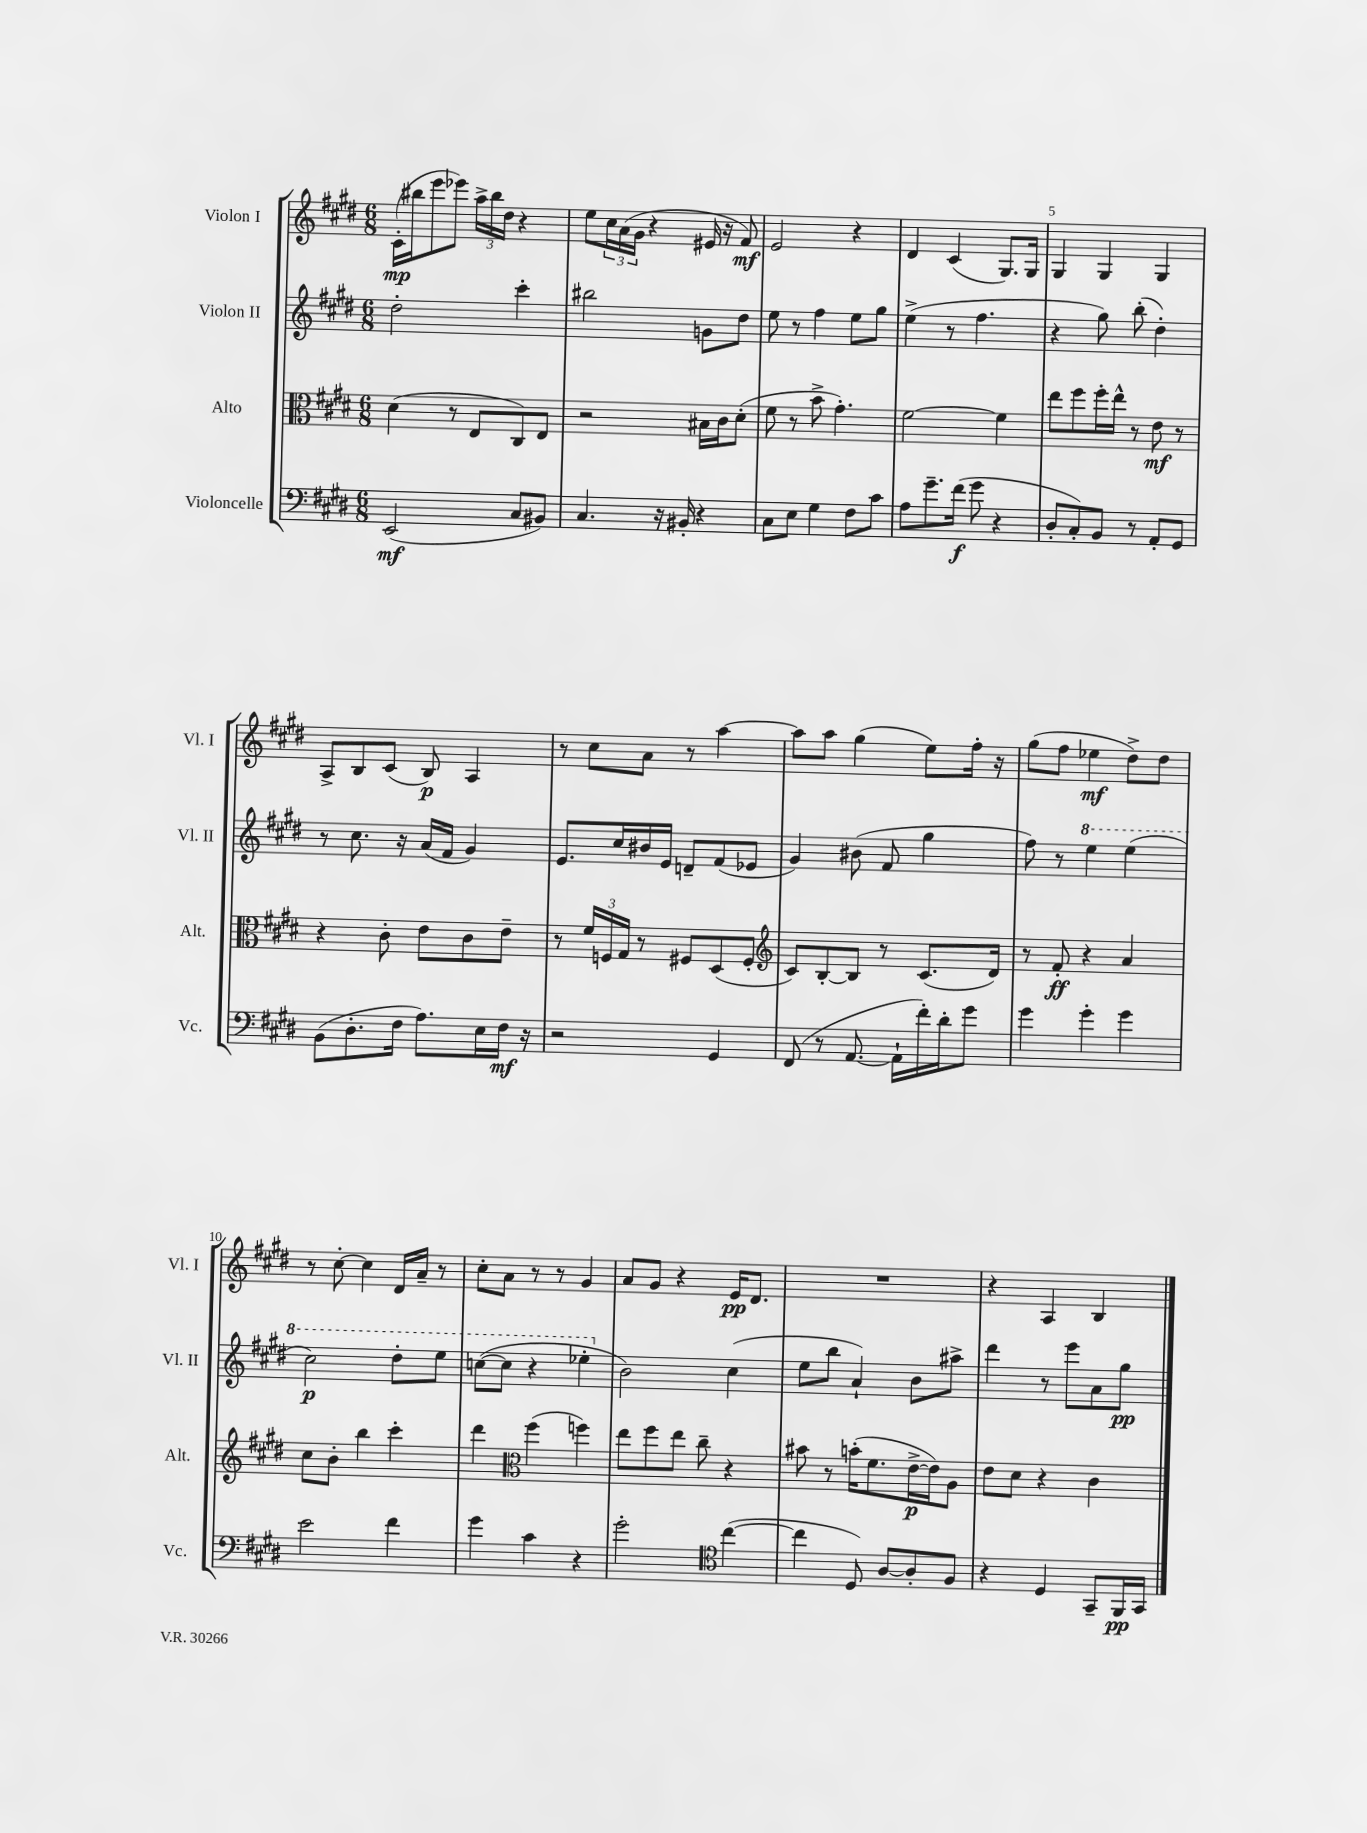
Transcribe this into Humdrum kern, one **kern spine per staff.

**kern	**kern	**kern	**kern
*staff4	*staff3	*staff2	*staff1
*clefF4	*clefC3	*clefG2	*clefG2
*k[f#c#g#d#]	*k[f#c#g#d#]	*k[f#c#g#d#]	*k[f#c#g#d#]
*M6/8	*M6/8	*M6/8	*M6/8
(2EE	(4d#	2dd#'	(16c#'
.	.	.	16bb#
.	.	.	8eee
.	8r	.	8eee-)
.	8E	.	24aa^
.	.	.	24bb#
.	.	.	24dd#
8C#	8C#)	4ccc#'	4r
8BB#)	8E	.	.
=	=	=	=
4.C#	2r	2bb#	8ee
.	.	.	24cc#
.	.	.	(24a
.	.	.	24g#
.	.	.	4r
16r	.	.	.
16BB#'	.	.	.
4r	16B#	8g	16e#
.	16c#	.	16r
.	(8d#'	8dd#	8f#)
=	=	=	=
8C#	8f#	8ee	2e
8E	8r	8r	.
4G#	8b^	4ff#	.
.	4.g#')	.	.
8F#	.	8ee	4r
8c#	.	8gg#	.
=	=	=	=
8A	[2f#	(4ee^	4d#
8.g#~	.	.	.
.	.	8r	(4c#
(16f#	.	.	.
8g#	.	4.ff#	.
4r	4f#]	.	8.G#)
.	.	.	16G#
=	=	=	=
8D#'	8ee	4r	4G#
8C#')	8ff#	.	.
8BB	16ff#'	8gg#)	4G#
.	16ee^^	.	.
8r	8r	(8bb'	.
8AA'	8e	4dd#')	4G#
8GG#	8r	.	.
=	=	=	=
(8BB	4r	8r	8A^
8.D#'	.	8.cc#	8B
.	8c#'	.	(8c#
16F#	.	16r	.
8.A)	8e	(16a	8B)
.	.	16f#	.
.	8c#	4g#)	4A
16E	.	.	.
16F#	8e~	.	.
16r	.	.	.
=	=	=	=
2r	8r	8.e	8r
.	24f#	.	8cc#
.	24F	.	.
.	.	16cc#	.
.	24G#	.	.
.	8r	16b#	8a
.	.	16e	.
.	8F#	8d~	8r
4GG#	(8D#	(8f#	[4aa
.	8F#'	8e-	.
=	=	=	=
*	*clefG2	*	*
(8FF#	8c#)	4g#)	8aa]
8r	[8B'	.	8aa
[8.AA	8B]	(8b#	(4gg#
.	8r	8f#	.
16AA`]	.	.	.
16f#')	(8.c#	4gg#	8ee)
16d#'	.	.	.
8g#	.	.	16ff#'
.	16d#)	.	16r
=	=	=	=
4g#	8r	8ff#)	(8gg#
.	8f#'	8r	8ff#
4g#'	4r	4eee	4ee-
4g#	4a	(4eee	8dd#^)
.	.	.	8dd#
=	=	=	=
2e	8cc#	2ccc#)	8r
.	8b'	.	[8cc#'
.	4bb	.	4cc#]
4f#	4ccc#'	8ddd#'	16d#
.	.	.	16a~
.	.	8eee	8r
=	=	=	=
4g#	4ddd#	([8ccc	8cc#'
.	.	8ccc]	8a
*	*clefC3	*	*
4c#	(4ff#	4r	8r
.	.	.	8r
4r	4ff)	4eee-'	4g#
=	=	=	=
2g#'	8ee	2b)	8a
.	8ff#	.	8g#
.	8ee	.	4r
.	8cc#~	.	.
*clefC4	*	*	*
([4cc#	4r	(4cc#	16e
.	.	.	8.d#
=	=	=	=
4cc#]	8b#	8ee	2.r
.	8r	8bb	.
8D#)	(16b'	4a`)	.
.	8.f#	.	.
[8A	.	.	.
8A']	[16e^	8b	.
.	16e])	.	.
8F#	8A	8aa#^	.
=	=	=	=
4r	8e	4ddd#	4r
.	8d#	.	.
4D#	4r	8r	4A
.	.	8eee	.
8GG#~	4c#	8a	4B
16FF#	.	8gg#	.
16GG#	.	.	.
==	==	==	==
*-	*-	*-	*-
